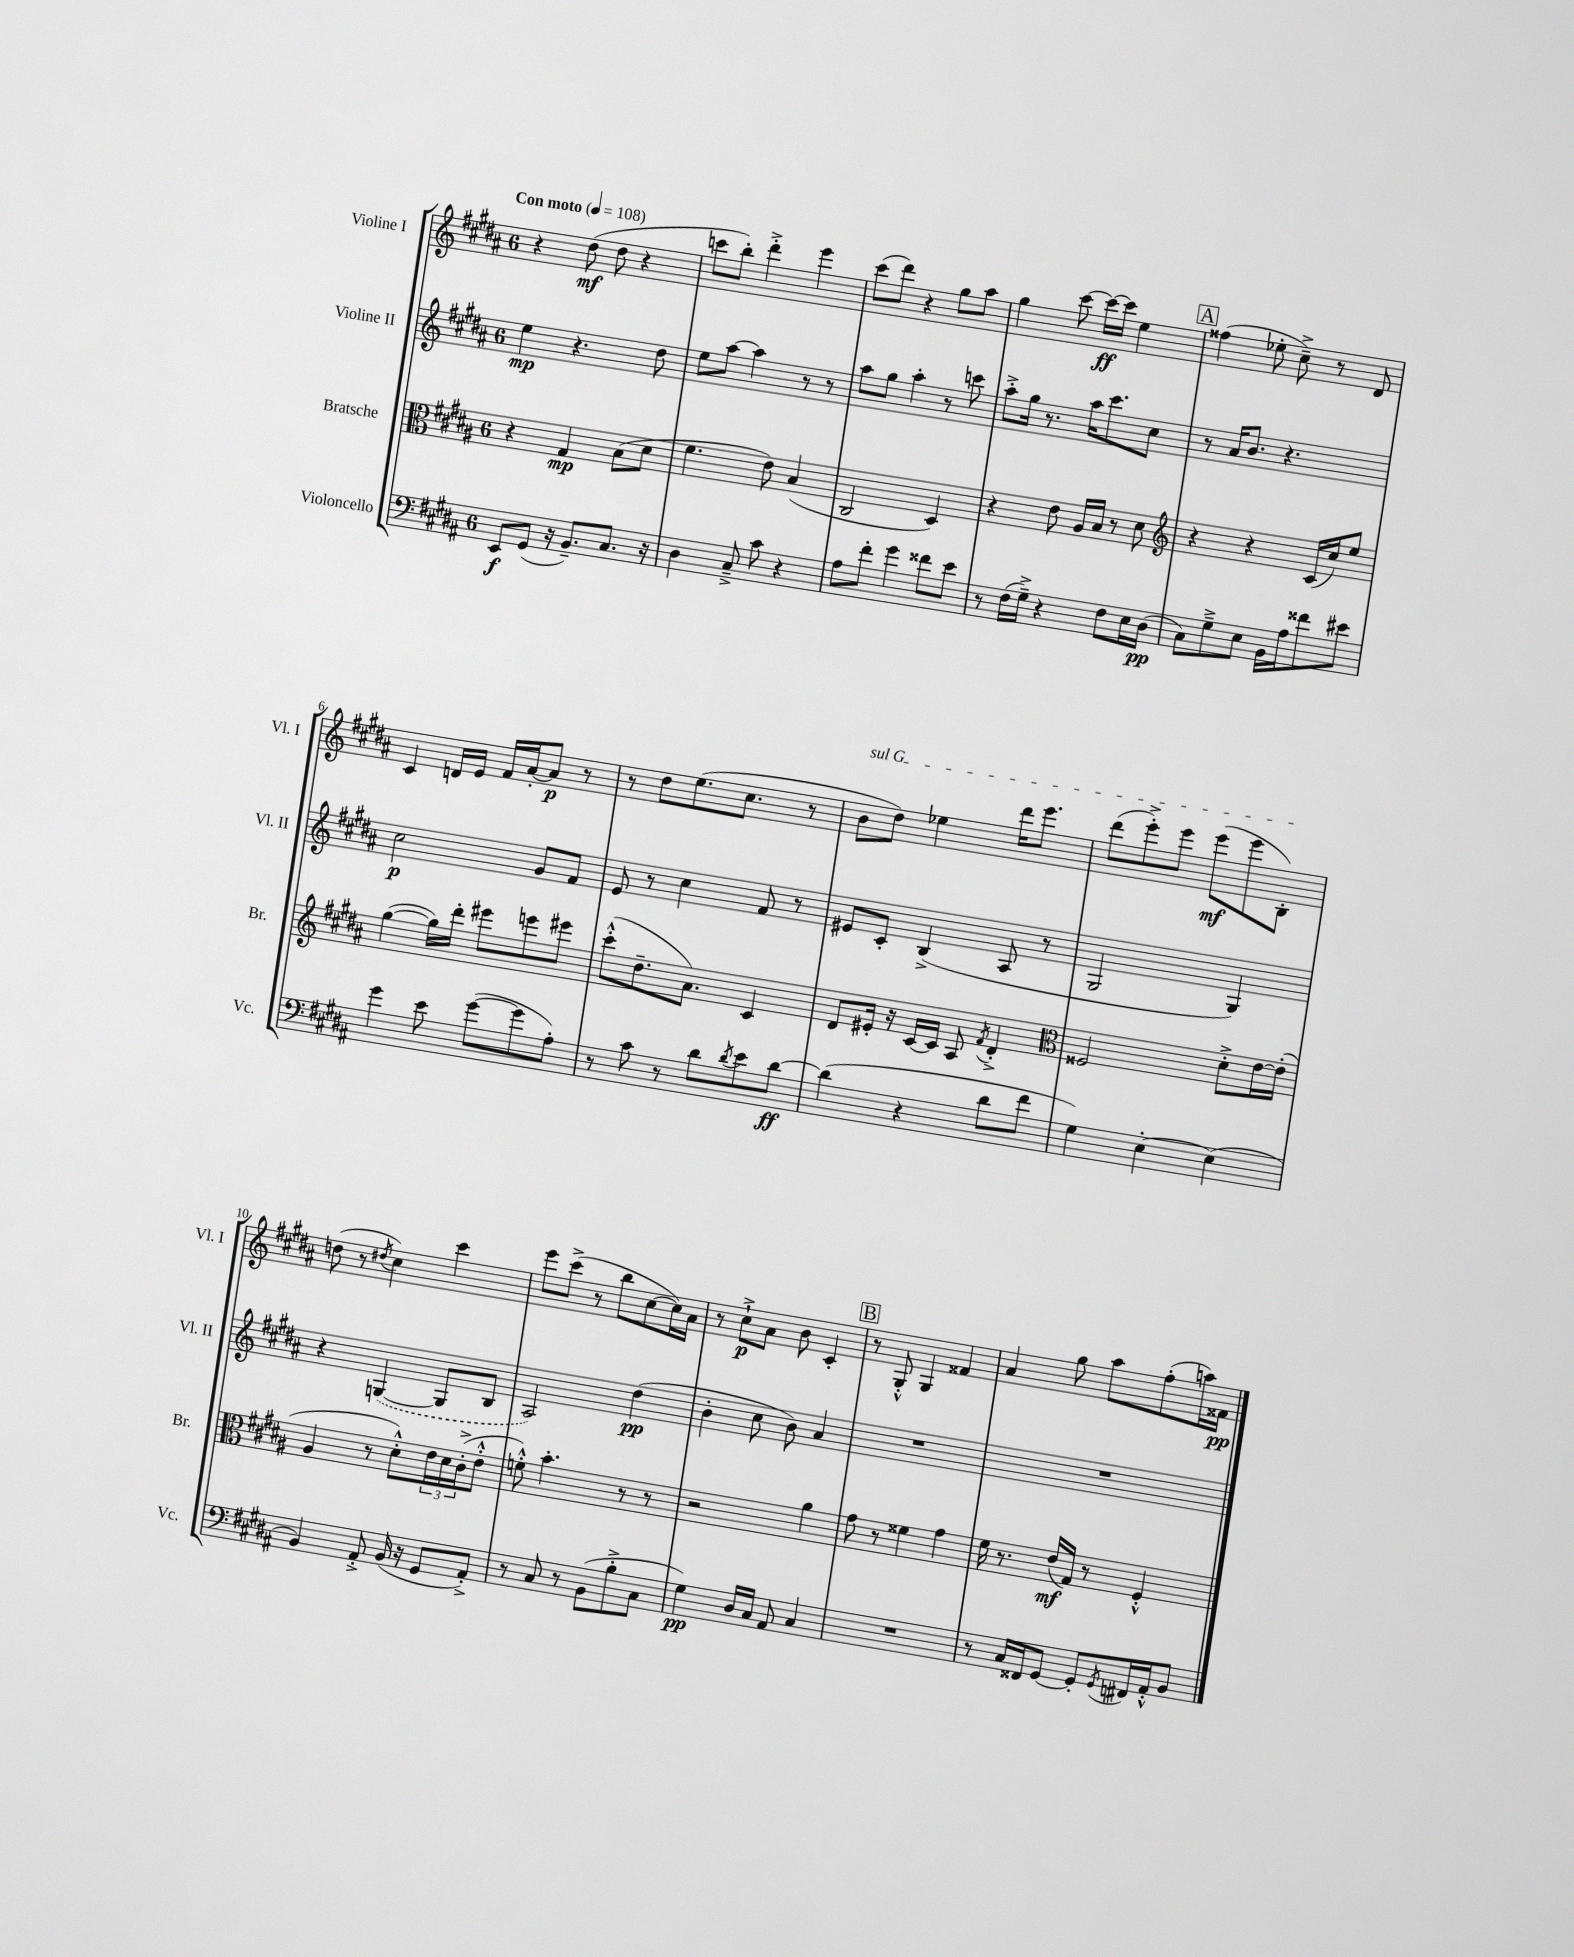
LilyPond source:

<<
\new StaffGroup <<
\new Staff = "s0" \with { instrumentName = "Violine I" shortInstrumentName = "Vl. I" } {
    \clef treble \key b \major \once \override Staff.TimeSignature.style = #'single-digit \time 6/8 \tempo "Con moto" 4 = 108
    r4 dis''8\mf( dis''8 r4 |
    c'''8 b''8-.) dis'''4-.-> e'''4 |
    cis'''8( dis'''8) r4 gis''8 ais''8 |
    gis''4 cis'''8~ cis'''16~\ff cis'''16 e''4 |
    \mark \markup { \box "A" } fisis''4( ees''8-. cis''8--->) r8 dis'8 |
    cis'4 d'16 e'16 fis'16 ais'16~-. ais'8\p r8 |
    r8 dis''8 e''8.( cis''8. r8 |
    \once \override TextSpanner.bound-details.left.text = \markup { \italic "sul G" } b'8\startTextSpan dis''8) ees''4 dis'''16 e'''8. |
    dis'''8( e'''8-.->) e'''8 e'''8\mf( e'''8 b8-.\stopTextSpan) |
    d''8( r8 \acciaccatura { dis''8 } cis''4) cis'''4 |
    e'''8 cis'''8->( r8 b''8 cis''8~ cis''16) ais'16 |
    r8 cis''8-!->\p ais'8 b'8 cis'4-. |
    \mark \markup { \box "B" } r8 gis8-.-^ gis4 fisis'4 |
    ais'4 gis''8 ais''8 fis''8-.( a''16) fisis'16\pp \bar "|." |
}
\new Staff = "s1" \with { instrumentName = "Violine II" shortInstrumentName = "Vl. II" } {
    \clef treble \key b \major \once \override Staff.TimeSignature.style = #'single-digit \time 6/8
    e''4\mp r4. dis''8 |
    e''8 ais''8~ ais''4 r8 r8 |
    ais''8 gis''8 ais''4-. r8 c'''8 |
    ais''8-.-> gis''16 r8. ais''16 cis'''8. cis''8 |
    \mark \markup { \box "A" } r8 ais'16 b'8. r4. |
    cis''2\p gis'8 fis'8 |
    e'8 r8 cis''4 fis'8 r8 |
    eis'8 cis'8-. b4->( ais8 r8 |
    gis2 gis4) |
    r4 \once \slurDashed g4~( g8 b8 |
    ais2) dis''4\pp( |
    b'4-. cis''8 b'8) ais'4 |
    \mark \markup { \box "B" } R2. |
    R2. \bar "|." |
}
\new Staff = "s2" \with { instrumentName = "Bratsche" shortInstrumentName = "Br." } {
    \clef alto \key b \major \once \override Staff.TimeSignature.style = #'single-digit \time 6/8
    r4 gis4\mp b8( dis'8 |
    fis'4. e'8) b4( |
    cis2 dis4) |
    r4 e'8 ais16 b16 r8 dis'8 |
    \mark \markup { \box "A" } \clef treble r4 r4 cis'16( cis''16) e''8 |
    gis''4~( gis''16) dis'''16-. eis'''8 e'''8 eis'''8 |
    cis'''8-.-^( dis''8.-- ais'8.) cis'4 |
    dis'8 eis'16-. r16 cis'16~ cis'16 ais8 \acciaccatura { fis'8 } dis'4-.-> |
    \clef alto fisis2 dis'8-.-> e'16~ e'16-.( |
    ais4 r8 dis'8-.-^) \tuplet 3/2 { e'16 dis'16 cis'16-.->( } e'8-.-^ |
    f'8-.-^) b'4.-. r8 r8 |
    r2 ais'4 |
    \mark \markup { \box "B" } gis'8 r8 fisis'4 gis'4 |
    fis'16 r8. e'16\mf( gis16) r8 fis4-.-^ \bar "|." |
}
\new Staff = "s3" \with { instrumentName = "Violoncello" shortInstrumentName = "Vc." } {
    \clef bass \key b \major \once \override Staff.TimeSignature.style = #'single-digit \time 6/8
    e,8\f gis,8( r16 b,8.--) cis8. r16 |
    dis4 cis8---> cis'8 r4 |
    ais8 fis'8-. gis'4 fisis'8 e'8 |
    r8 fis16( gis16--->) r4 fis8 e16 dis16\pp( |
    \mark \markup { \box "A" } cis8) gis8---> e8 b,16 ais16 fisis'8 eis'8 |
    gis'4 e'8 gis'8~( gis'8 ais8-.) |
    r8 cis'8 r8 dis'8 \acciaccatura { dis'8 } e'8 dis'8~\ff |
    dis'4( r4 dis'8 fis'8 |
    gis4) e4~-. e4( |
    b,4) ais,8-.-> b,16( r16 gis,8 ais,8-.->) |
    r8 cis8 r8 b,8( b8-.-> cis8 |
    gis4\pp) dis16 cis16 ais,8 cis4 |
    \mark \markup { \box "B" } R2. |
    r8 cis16 fisis,16 gis,8~ gis,8-. \acciaccatura { gis,8 } fis,16 ais,16-.-^ b,8 \bar "|." |
}
>>
>>
